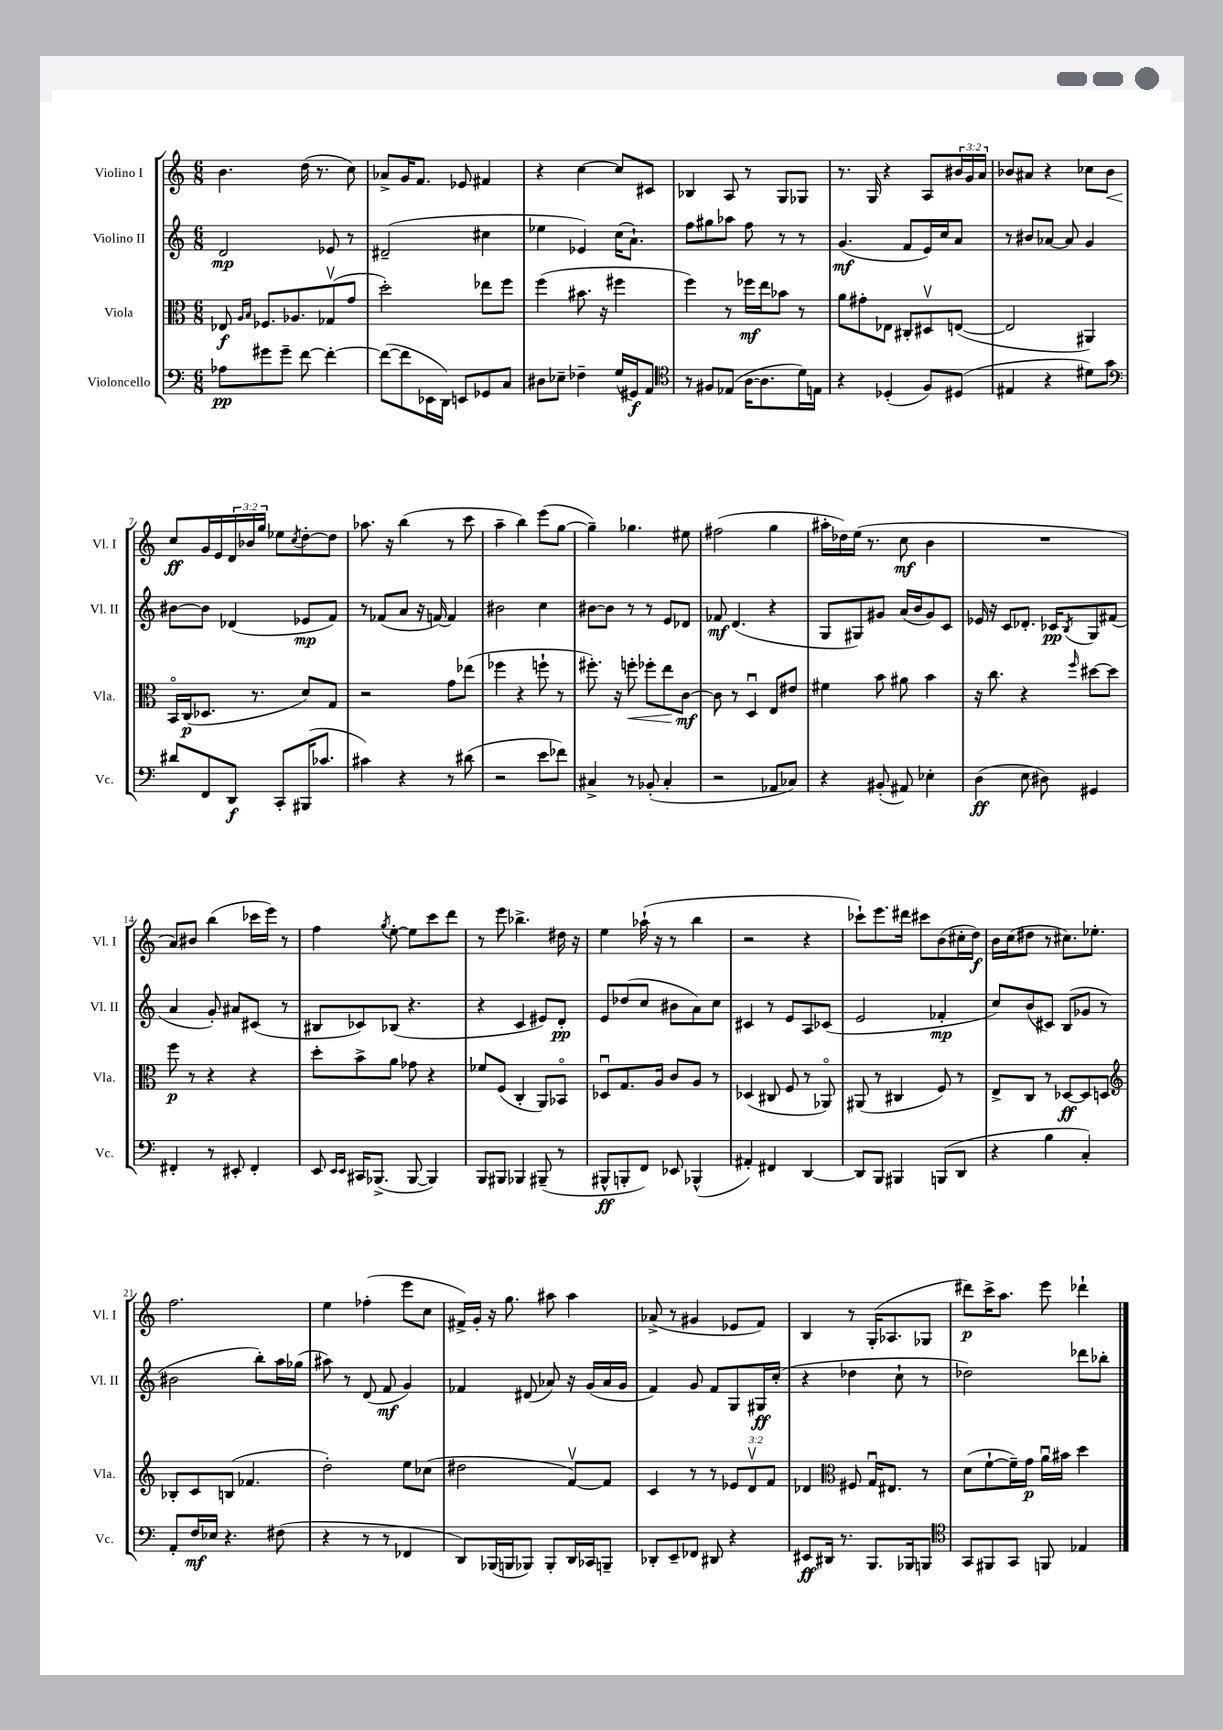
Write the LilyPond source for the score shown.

<<
\new StaffGroup <<
\new Staff = "s0" \with { instrumentName = "Violino I" shortInstrumentName = "Vl. I" } {
    \clef treble \key c \major \numericTimeSignature \time 6/8 \override Staff.TupletNumber.text = #tuplet-number::calc-fraction-text
    b'4. d''16( r8. c''8) |
    aes'8-> g'16 f'8. ees'8 fis'4 |
    r4 c''4~ c''8 cis'8 |
    bes4 a8 r8 g8 ges8 |
    r8. g16 r4 a8 \tuplet 3/2 { bis'16 g'16 a'16 } |
    bes'8 ais'8 r4 ces''8 bes'8\< |
    c''8\ff\! g'16 e'16 \tuplet 3/2 { d'16 bes'16 g''16 } ees''8 \acciaccatura { c''8 } d''8~-. d''8 |
    aes''8. r16 b''4( r8 c'''8 |
    a''4-- b''4) e'''8( g''8~ |
    g''4--) ges''4. eis''8 |
    fis''2( g''4 |
    ais''16-. des''16) e''16( r8. c''8\mf b'4 |
    R2. |
    a'8) bis'8 b''4( ces'''16 e'''16) r8 |
    f''4 \acciaccatura { g''8 } e''8~-. e''8 c'''8 d'''8 |
    r8 e'''8 bes''4.-> dis''16 r16 |
    e''4 aes''16-!( r16 r8 b''4 |
    r2 r4 |
    ces'''8-!) e'''8. dis'''16 cis'''8 b'8( cis''16-. d''16\f) |
    b'16 c''16( dis''8 r8 cis''8.) ees''8.-. |
    f''2. |
    e''4 fes''4-.( e'''8 c''8 |
    fis'16->) g'16-. r16 g''8. ais''8 ais''4 |
    aes'8->( r8 gis'4 ees'8 f'8) |
    b4 r8 g16-.( aes8. ges8 |
    dis'''8\p) c'''16-> a''8. e'''8 des'''4-! \bar "|." |
}
\new Staff = "s1" \with { instrumentName = "Violino II" shortInstrumentName = "Vl. II" } {
    \clef treble \key c \major \numericTimeSignature \time 6/8
    d'2\mp ees'8 r8 |
    dis'2--( cis''4 |
    ees''4 ees'4) c''16( a'8.-!) |
    f''8 gis''8 aes''8 f''8 r8 r8 |
    g'4.\mf( f'8 e'16) c''16 a'8 |
    r8 bis'8 aes'8~ aes'8 g'4 |
    bis'8~ bis'8 des'4( ees'8\mp f'8) |
    r8 fes'8( a'8 r16 f'16~) f'4 |
    bis'2 c''4 |
    bis'8~ bis'8 r8 r8 e'8 des'8 |
    fes'8\mf d'4.( r4 |
    g8 gis8) gis'8 a'16( b'16 gis'8) c'8 |
    ees'16 r16 c'8 des'8.-. ces'16\pp \acciaccatura { b8 } g8 fis'8( |
    a'4 g'8-.) ais'8 cis'8( r8 |
    bis8 ces'8) bes8( r4. |
    r4 c'4 eis'8) d'8-.\pp |
    e'8 des''8( c''8 bis'8 a'8) c''8 |
    cis'4 r8 e'8 a8 ces'8( |
    e'2 fes'4-.\mp |
    c''8) b'8( cis'8) b8( ges'8 r8 |
    bis'2 b''8-.) a''16 ges''16( |
    ais''8) r8 d'8( f'8\mf g'4) |
    fes'4 dis'8( aes'8) r16 g'16( aes'16 g'16 |
    f'4) g'8 f'8 g8 gis16\ff c''16-.( |
    r4 des''4 c''8-! r8 |
    des''2) des'''8 bes''8-. \bar "|." |
}
\new Staff = "s2" \with { instrumentName = "Viola" shortInstrumentName = "Vla." } {
    \clef alto \key c \major \numericTimeSignature \time 6/8 \override Staff.TupletNumber.text = #tuplet-number::calc-fraction-text
    ees8\f \grace { a16 b16 } fes8. aes8. ges8\upbow( g'8 |
    d''2-.) ees''8 f''8 |
    f''4( bis'8. r16 fis''4 |
    f''4) r8 fes''16\mf e''16 bes'8 r8 |
    a'8 gis'8-. ees8 cis8-. dis8\upbow e8~( |
    e2 ais,4) |
    b,16\flageolet c16\p( des8. r8. d'8) g8 |
    r2 g'8 ees''8( |
    fes''4 r4 f''8-! r8 |
    fis''8.-.) r16 f''8-.\< fes''8-. e''8\! c'8~\mf |
    c'8 r8 d4\downbow e8 eis'8 |
    fis'4 b'8 ais'8 b'4 |
    r16 c''8. r4 \grace { f''16 } dis''8~ dis''8 |
    f''8\p r8 r4 r4 |
    d''8-. b'8-> a'8 ges'8 r4 |
    fes'8 f8( c4-. a,8) bes,8\flageolet |
    des8\downbow g8. a16 c'8 a8 r8 |
    des4( cis8 f8 r8 aes,8\flageolet) |
    ais,8( r8 cis4 f8) r8 |
    e8-> c8 r8 des8~\ff des8 d8 |
    \clef treble bes8-. c'8 b8( fes'4. |
    d''2-.) e''8 ces''8( |
    dis''2 f'8~\upbow) f'8 |
    c'4 r8 r8 \tuplet 3/2 { ees'8 d'8\upbow f'8 } |
    des'4 \clef alto fis8 g16\downbow eis8. r8 |
    d'8( f'8~-! f'16--) g'16\p a'16\downbow bis'16 d''4 \bar "|." |
}
\new Staff = "s3" \with { instrumentName = "Violoncello" shortInstrumentName = "Vc." } {
    \clef bass \key c \major \numericTimeSignature \time 6/8
    aes8\pp gis'8 gis'8-- f'8~ f'4~-. |
    f'8~( f'8 ees,16 d,16) e,8 ges,8 c8 |
    dis8 ees8-- fes4-- g16( gis,16\f) a,8 |
    \clef tenor r8 fis8 ees8( a16~ a8. d'16) e16 |
    r4 des4-.( f8) dis8( |
    eis4 r4 dis'8) g'8 |
    \clef bass dis'8 f,8 d,8\f c,8-. bis,,16( ces'8. |
    cis'4) r4 r8 dis'8( |
    r2 e'8 fes'8) |
    cis4-> r8 bes,8-.( cis4-. |
    r2 aes,8 ces8) |
    r4 bis,8-.( ais,8) ees4-. |
    d4\ff( e8 dis8) gis,4 |
    fis,4-. r8 eis,8-. fis,4-. |
    e,8 \grace { e,16 e,16 } cis,16 bes,,8.->( bes,,8~ bes,,4) |
    b,,8 bis,,8 bes,,4 bis,,8--( r8 |
    bis,,8-^\ff b,,8-. f,8) ees,8 bes,,4-^( |
    ais,4-.) fis,4 d,4~ |
    d,8 b,,8 bis,,4 b,,8( d,8 |
    r4 b4 c4-.) |
    a,8-. f16\mf ees16 r4. fis8( |
    r4 r8 r8 fes,4 |
    d,8) bes,,16( b,,16 bes,,8) bes,,8-. d,16 ces,16 b,,8-- |
    des,8-. e,8-- fes,8 dis,8 r4 |
    eis,8\ff dis,16 r8. b,,8. bes,,16 b,,8 |
    \clef tenor g,8 fis,8 g,8 f,8 ees4 \bar "|." |
}
>>
>>
